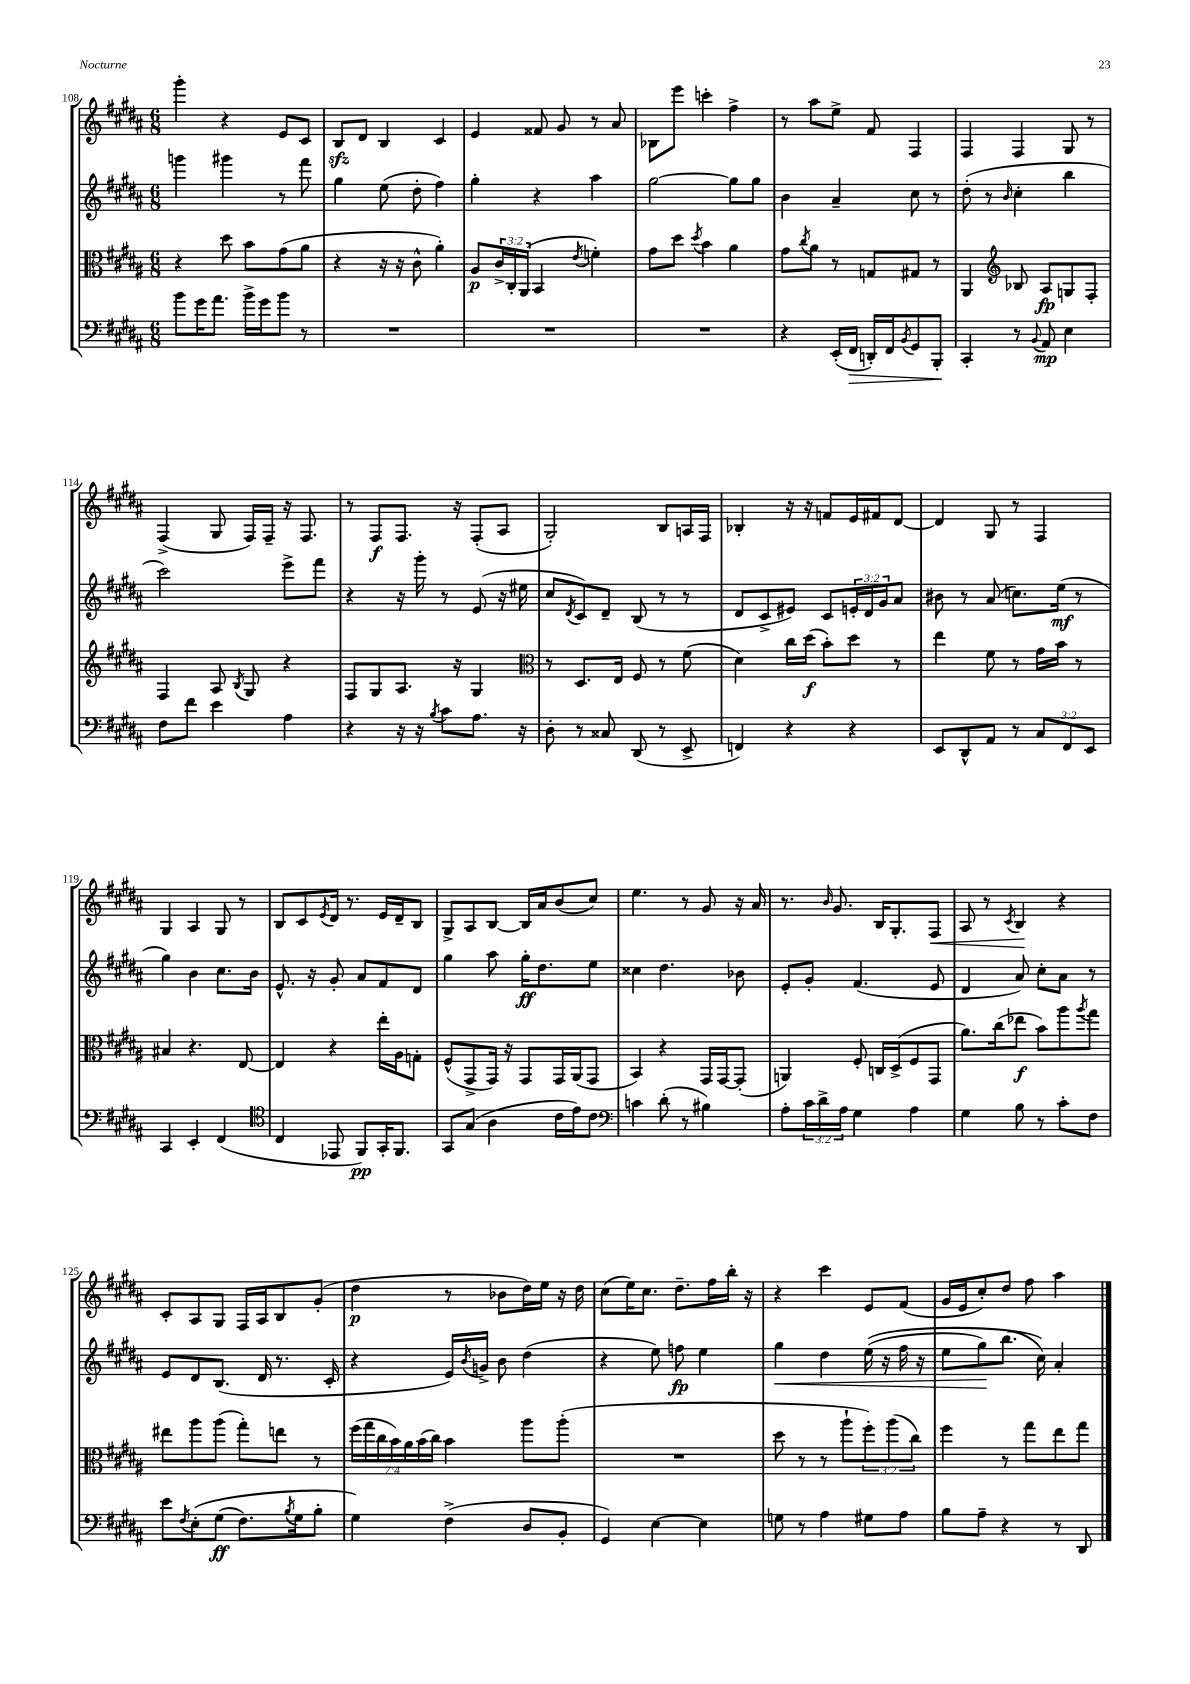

**kern	**dynam	**kern	**dynam	**kern	**dynam	**kern	**dynam
*part4	*part4	*part3	*part3	*part2	*part2	*part1	*part1
*staff4	*staff4	*staff3	*staff3	*staff2	*staff2	*staff1	*staff1
*clefF4	*	*clefC3	*	*clefG2	*	*clefG2	*
*k[f#c#g#d#a#]	*	*k[f#c#g#d#a#]	*	*k[f#c#g#d#a#]	*	*k[f#c#g#d#a#]	*
*M6/8	*	*M6/8	*	*M6/8	*	*M6/8	*
=108	=108	=108	=108	=108	=108	=108	=108
8b\L	.	4r	.	4gggn\	.	4ggg#'\	.
16g#\K	.	.	.	.	.	.	.
8.a#\J	.	.	.	.	.	.	.
.	.	8dd#\	.	4ggg#X\	.	4r	.
16b^\LL	.	8b\L	.	.	.	.	.
16g#\J	.	.	.	.	.	.	.
8b\J	.	(8g#\	.	8r	.	8e/L	.
8r	.	8a#\J	.	8fff#\	.	8c#/J	.
=109	=109	=109	=109	=109	=109	=109	=109
2.r	.	4r	.	4gg#\	.	8Bzz/L	.
.	.	.	.	.	.	8d#/J	.
.	.	16r	.	(8ee\	.	4B/	.
.	.	16r	.	.	.	.	.
.	.	8c#^^\	.	8dd#'\	.	.	.
.	.	4a#'\)	.	4ff#\)	.	4c#/	.
=110	=110	=110	=110	=110	=110	=110	=110
2.r	.	8A#/L	p	4gg#'\	.	4e/	.
.	.	24c#^/L	.	.	.	.	.
.	.	24C#'/	.	.	.	.	.
.	.	(24AA#/JJ	.	.	.	.	.
.	.	4BB/	.	4r	.	8f##X/	.
.	.	.	.	.	.	8g#/	.
.	.	8qe/	.	.	.	.	.
.	.	4fn'\)	.	4aa#\	.	8r	.
.	.	.	.	.	.	8a#/	.
=111	=111	=111	=111	=111	=111	=111	=111
2.r	.	8g#\L	.	[2gg#\	.	8B-X\L	.
.	.	8dd#\J	.	.	.	8eee\J	.
.	.	8qdd#/	.	.	.	.	.
.	.	4b\	.	.	.	4cccn'\	.
.	.	4a#\	.	8gg#\L]	.	4ff#^\	.
.	.	.	.	8gg#\J	.	.	.
=112	=112	=112	=112	=112	=112	=112	=112
4r	.	8g#\L	.	4b\	.	8r	.
.	.	8qcc#/	.	.	.	.	.
.	.	8a#\J	.	.	.	8aa#\L	.
(16EE'/LL	.	8r	.	4a#~/	.	8ee^\J	.
!	!LO:HP:b	!	!	!	!	!	!
16FF#/JJ	>	.	.	.	.	.	.
16DDn'/LL)	.	8Gn/L	.	.	.	8f#/	.
16FF#/J	.	.	.	.	.	.	.
8qBB/	.	.	.	.	.	.	.
8GG#/	.	8G#X/J	.	8cc#\	.	4F#/	.
8BBB'/J	.	8r	.	8r	.	.	.
.	]	.	.	.	.	.	.
=113	=113	=113	=113	=113	=113	=113	=113
4CC#'/	.	4AA#/	.	(8dd#'\	.	4F#/	.
.	.	.	.	8r	.	.	.
*	*	*clefG2	*	*	*	*	*
.	.	.	.	16qqb/	.	.	.
8r	.	8B-X/	.	4cc#'\	.	4F#/	.
8qqBB/	.	.	.	.	.	.	.
8AA#/	mp	8A#/L	fp	.	.	.	.
4E\	.	8Gn/	.	4bb\	.	8G#/	.
.	.	8F#'/J	.	.	.	8r	.
!!LO:LB:g=z
=114	=114	=114	=114	=114	=114	=114	=114
8F#\L	.	4F#/	.	2ccc#\)	.	(4F#^/	.
8f#\J	.	.	.	.	.	.	.
4e\	.	8A#/	.	.	.	8G#/	.
.	.	8qB/	.	.	.	.	.
.	.	8G#/	.	.	.	16F#/LL)	.
.	.	.	.	.	.	16F#~/JJ	.
4A#\	.	4r	.	8eee^\L	.	16r	.
.	.	.	.	.	.	8.F#/	.
.	.	.	.	8fff#\J	.	.	.
=115	=115	=115	=115	=115	=115	=115	=115
4r	.	8F#/L	.	4r	.	8r	.
.	.	8G#/	.	.	.	8F#/L	f
16r	.	8.A#/J	.	16r	.	8.F#/J	.
16r	.	.	.	16ggg#'\	.	.	.
8qB/	.	.	.	.	.	.	.
8c#\L	.	.	.	8r	.	.	.
.	.	16r	.	.	.	16r	.
8.A#\J	.	4G#/	.	(8e/	.	(8F#'/L	.
.	.	.	.	16r	.	8A#/J	.
16r	.	.	.	16ee#X\	.	.	.
=116	=116	=116	=116	=116	=116	=116	=116
*	*	*clefC3	*	*	*	*	*
8D#'\	.	8r	.	8cc#/L	.	2G#'/)	.
.	.	.	.	8qd#/	.	.	.
8r	.	8.D#/L	.	8c#/)	.	.	.
8C##X/	.	.	.	8d#~/J	.	.	.
.	.	16E/Jk	.	.	.	.	.
(8DD#/	.	8F#/	.	(8B/	.	.	.
8r	.	8r	.	8r	.	8B/L	.
8EE^/	.	(8f#\	.	8r	.	16An/L	.
.	.	.	.	.	.	16F#/JJ	.
=117	=117	=117	=117	=117	=117	=117	=117
4FFn/)	.	4d#\)	.	8d#/L	.	4B-X'/	.
.	.	.	.	8c#^/	.	.	.
4r	.	16cc#\LL	.	8e#X/J)	.	16r	.
.	.	(16dd#\JJ	f	.	.	16r	.
.	.	8b'\L)	.	8c#/L	.	8fn/L	.
4r	.	8dd#\J	.	24en'/L	.	16e/L	.
.	.	.	.	24d#/	.	.	.
.	.	.	.	.	.	16f#X/J	.
.	.	.	.	24g#/J	.	.	.
.	.	8r	.	8a#/J	.	[8d#/J	.
=118	=118	=118	=118	=118	=118	=118	=118
8EE/L	.	4ee\	.	8b#X\	.	4d#/]	.
8DD#^^/	.	.	.	8r	.	.	.
8AA#/J	.	8f#\	.	(8a#/	.	8G#/	.
8r	.	8r	.	8.ccn\L)	.	8r	.
12C#/L	.	16g#\LL	.	.	.	4F#/	.
.	.	16b\JJ	.	(16ee\Jk	mf	.	.
12FF#/	.	.	.	.	.	.	.
.	.	8r	.	8r	.	.	.
12EE/J	.	.	.	.	.	.	.
!!LO:LB:g=z
=119	=119	=119	=119	=119	=119	=119	=119
4CC#/	.	4B#X/	.	4gg#\)	.	4G#/	.
4EE'/	.	4.r	.	4b\	.	4A#/	.
(4FF#/	.	.	.	8.cc#\L	.	8G#/	.
.	.	[8E/	.	.	.	8r	.
.	.	.	.	16b\Jk	.	.	.
=120	=120	=120	=120	=120	=120	=120	=120
*clefC4	*	*	*	*	*	*	*
4C#/	.	4E/]	.	8.e^^/	.	8B/L	.
.	.	.	.	.	.	8c#/	.
.	.	.	.	16r	.	.	.
.	.	.	.	.	.	8qe/	.
8EE-X/	.	4r	.	8g#'/	.	16d#/Jk	.
.	.	.	.	.	.	8.r	.
8FF#/L)	pp	.	.	8a#/L	.	.	.
16GG#'/K	.	16ee'\LL	.	8f#/	.	16e/LL	.
8.FF#/J	.	16A#\J	.	.	.	16d#~/J	.
.	.	8Gn'\J	.	8d#/J	.	8B/J	.
=121	=121	=121	=121	=121	=121	=121	=121
8GG#/L	.	(8F#^^/L	.	4gg#\	.	8G#^/L	.
(8G#/J	.	8GG#^/	.	.	.	8A#/	.
4A#\	.	16GG#/Jk)	.	8aa#\	.	[8B/J	.
.	.	16r	.	.	.	.	.
.	.	8GG#/L	.	16gg#'\KL	ff	16B/LL]	.
.	.	.	.	8.dd#\	.	16a#/J	.
16c#\LL	.	16GG#/L	.	.	.	(8b/	.
16e\J)	.	(16AA#/J	.	.	.	.	.
8c#\J	.	8GG#/J	.	8ee\J	.	8cc#/J)	.
=122	=122	=122	=122	=122	=122	=122	=122
*clefF4	*	*	*	*	*	*	*
4cn\	.	4BB/)	.	4cc##X\	.	4.ee\	.
(8d#'\	.	4r	.	4.dd#\	.	.	.
8r	.	.	.	.	.	8r	.
4B#X\)	.	16GG#/LL	.	.	.	8g#/	.
.	.	[16GG#/J	.	.	.	.	.
.	.	(8GG#'/J]	.	8b-X\	.	16r	.
.	.	.	.	.	.	16a#/	.
=123	=123	=123	=123	=123	=123	=123	=123
8A#'\L	.	4AAn/)	.	8e'/L	.	8.r	.
24c#\L	.	.	.	8g#'/J	.	.	.
24d#^\	.	.	.	.	.	.	.
.	.	.	.	.	.	16qqb/	.
.	.	.	.	.	.	8.g#/	.
24A#\JJ	.	.	.	.	.	.	.
4G#\	.	8F#'/	.	(4.f#/	.	.	.
.	.	16Cn/LL	.	.	.	16B/KL	.
.	.	(16D#^/J	.	.	.	8.G#'/	.
4A#\	.	8F#/	.	.	.	.	.
!	!	!	!	!	!	!	!LO:HP:b
.	.	8GG#/J	.	8e/	.	8F#/J	<
=124	=124	=124	=124	=124	=124	=124	=124
4G#\	.	8.a#\L)	.	4d#/	.	8A#/	.
.	.	.	.	.	.	8r	.
.	.	(16cc#\k	.	.	.	.	.
.	.	.	.	.	.	8qc#/	.
8B\	.	8ee-X\J	f	8a#/)	.	4B/	.
8r	.	8b\L)	.	8cc#'\L	.	.	.
8c#'\L	.	8aa#\	.	8a#\J	.	4r	[
.	.	8qaa#/	.	.	.	.	.
8F#\J	.	8gg#\J	.	8r	.	.	.
!!LO:LB:g=z
=125	=125	=125	=125	=125	=125	=125	=125
8e\L	.	8ee#X\L	.	8e/L	.	8c#'/L	.
8qF#/	.	.	.	.	.	.	.
(8E'\	.	8aa#\	.	8d#/	.	8A#/	.
(8G#\J	ff	(8aa#\J	.	(8.B/J	.	8G#/J	.
8.F#\L)	.	8gg#'\L)	.	.	.	16F#/LL	.
.	.	.	.	16d#/	.	16A#/J	.
.	.	8een\J	.	8.r	.	8B/	.
8qB/	.	.	.	.	.	.	.
16G#\k	.	.	.	.	.	.	.
8B'\J	.	8r	.	.	.	(8g#'/J	.
.	.	.	.	16c#'/	.	.	.
=126	=126	=126	=126	=126	=126	=126	=126
4G#\)	.	(28ff#\LL	.	4r	.	4dd#\	p
.	.	28gg#\	.	.	.	.	.
.	.	28cc#\	.	.	.	.	.
.	.	28b\)	.	.	.	.	.
.	.	28a#\	.	.	.	.	.
.	.	(28b\	.	.	.	.	.
.	.	28cc#\JJ)	.	.	.	.	.
(4F#^\	.	4b\	.	16e/LL)	.	8r	.
.	.	.	.	8qb/	.	.	.
.	.	.	.	16gn^/JJ	.	.	.
.	.	.	.	8b\	.	8b-X\L	.
8D#/L	.	8aa#\L	.	(4dd#\	.	16dd#\L)	.
.	.	.	.	.	.	16ee\JJ	.
8BB'/J	.	(8aa#'\J	.	.	.	16r	.
.	.	.	.	.	.	16dd#\	.
=127	=127	=127	=127	=127	=127	=127	=127
4GG#/)	.	2.r	.	4r	.	(8cc#\L	.
.	.	.	.	.	.	16ee\K)	.
.	.	.	.	.	.	8.cc#\J	.
[4E\	.	.	.	8ee\)	.	.	.
.	.	.	.	8ffn\	fp	8.dd#~\L	.
4E\]	.	.	.	4ee\	.	.	.
.	.	.	.	.	.	16ff#\L	.
.	.	.	.	.	.	16bb'\JJ	.
.	.	.	.	.	.	16r	.
=128	=128	=128	=128	=128	=128	=128	=128
!	!	!	!	!	!LO:HP:b	!	!
8Gn\	.	8dd#\	.	4gg#\	<	4r	.
8r	.	8r	.	.	.	.	.
4A#\	.	8r	.	4dd#\	.	4ccc#\	.
.	.	8aa#`\L	.	.	.	.	.
8G#X\L	.	12ff#'\)	.	((16ee\	.	8e/L	.
.	.	.	.	16r	.	.	.
.	.	(12aa#\	.	.	.	.	.
8A#\J	.	.	.	16ff#\	.	(8f#/J	.
.	.	12cc#\J)	.	.	.	.	.
.	.	.	.	16r	.	.	.
=129	=129	=129	=129	=129	=129	=129	=129
8B\L	.	4ff#\	.	8ee\L	.	16g#/LL	.
.	.	.	.	.	.	16e/J	.
8A#~\J	.	.	.	8gg#\)	.	8cc#'/)	.
4r	.	8r	.	(8.bb\J	[	8dd#/J	.
.	.	8gg#\L	.	.	.	8ff#\	.
.	.	.	.	16cc#\))	.	.	.
8r	.	8ee\	.	4a#'/	.	4aa#\	.
8DD#/	.	8gg#\J	.	.	.	.	.
==	==	==	==	==	==	==	==
*-	*-	*-	*-	*-	*-	*-	*-
